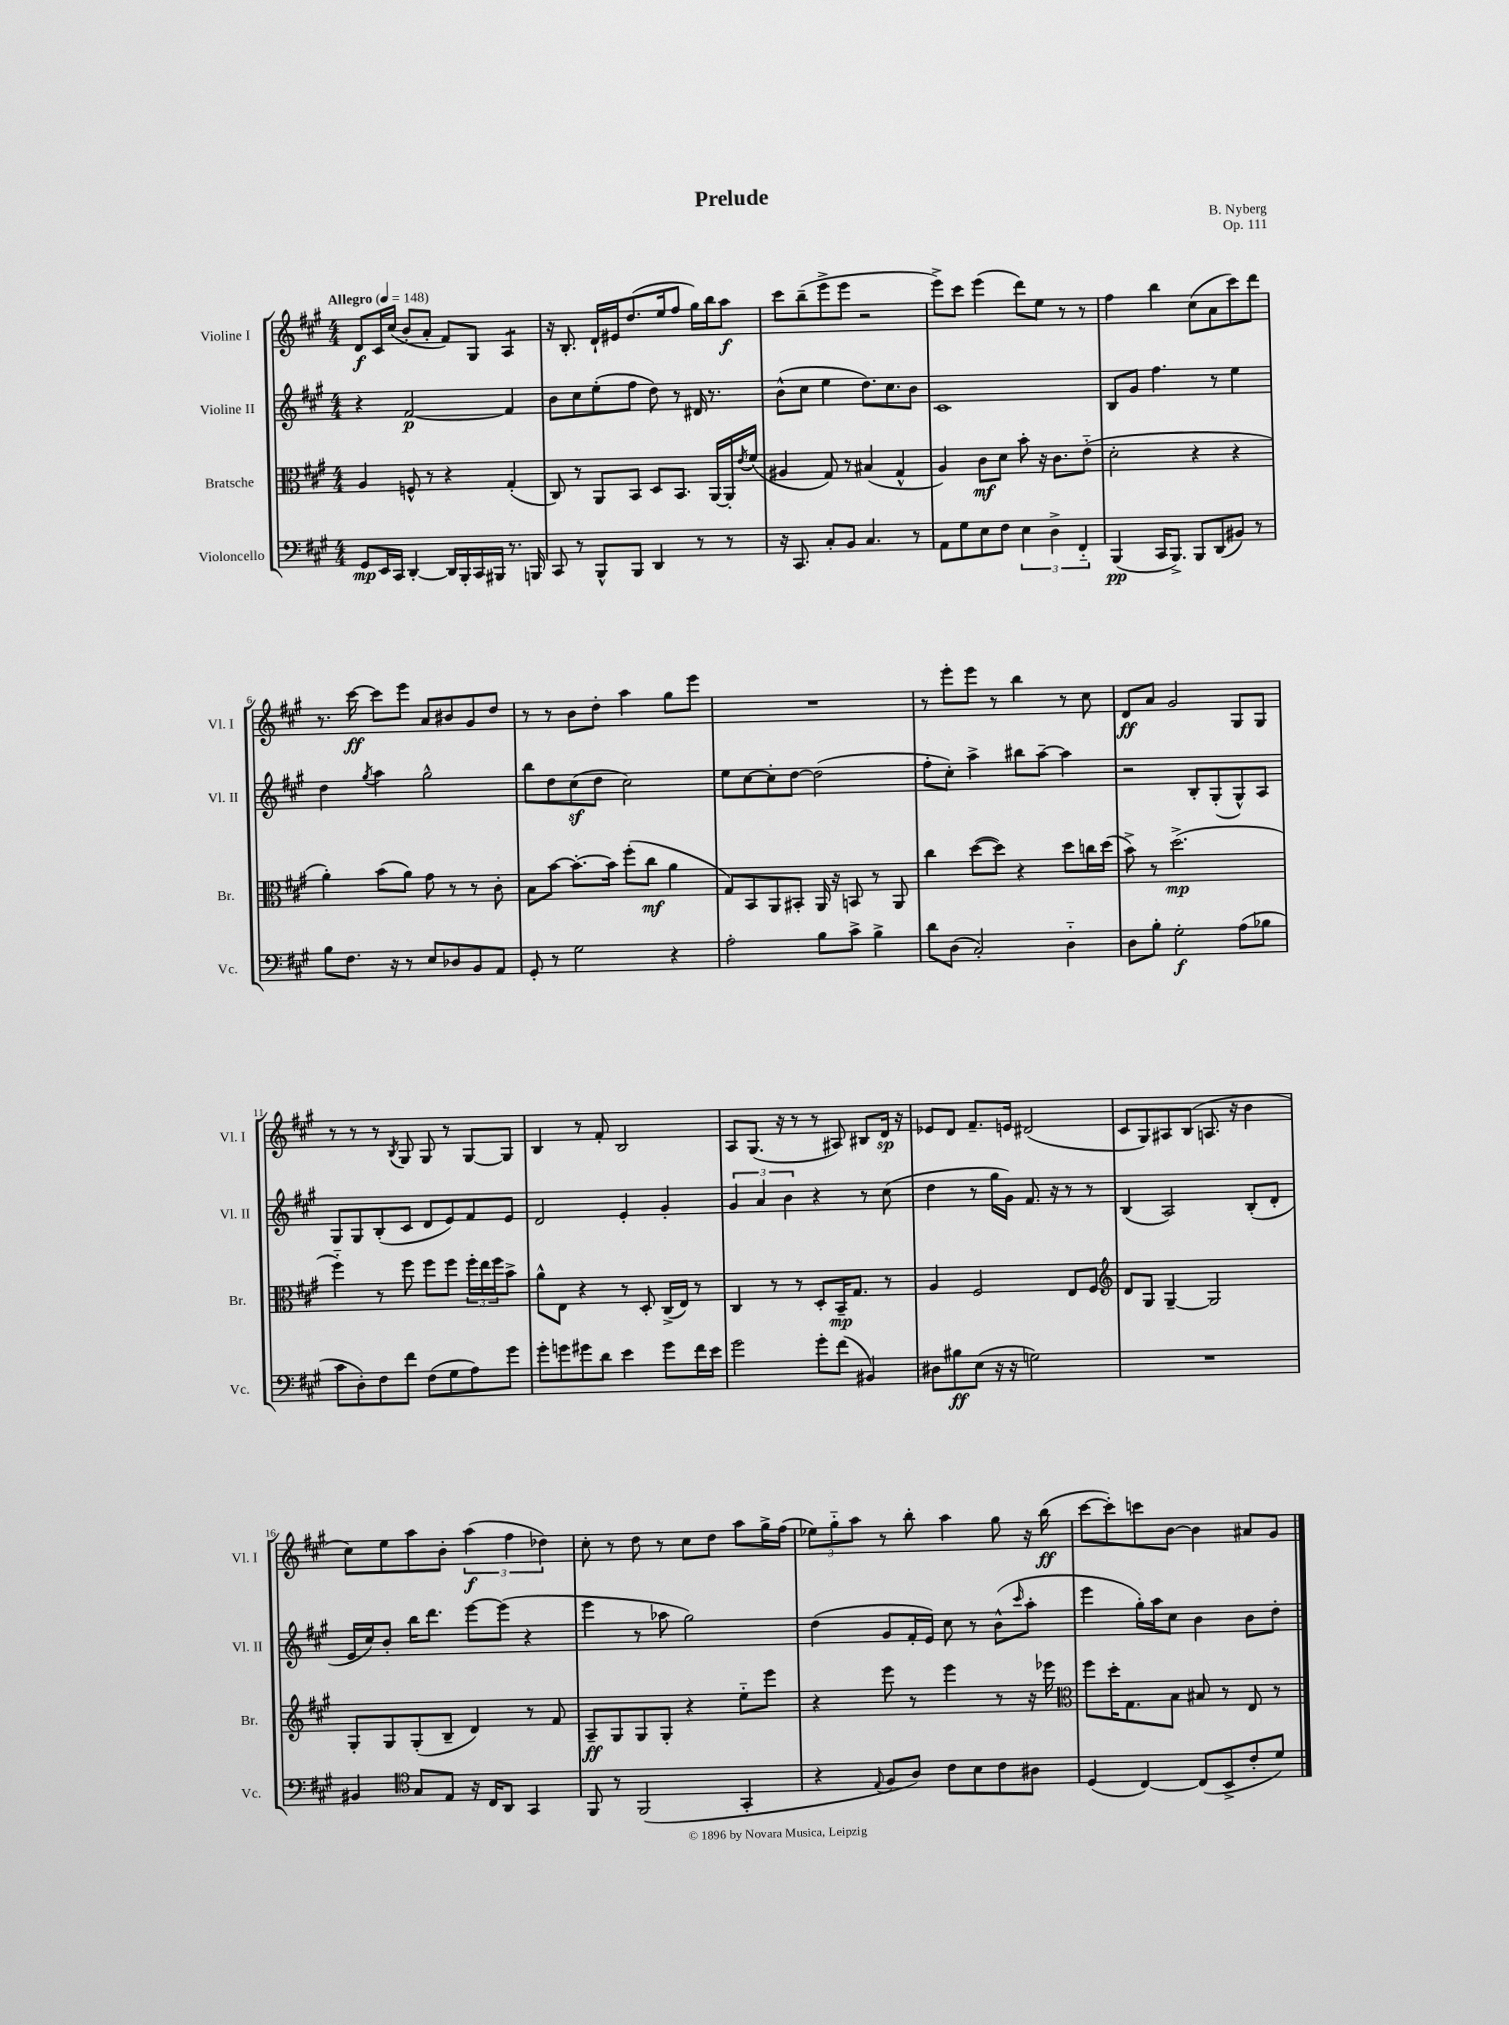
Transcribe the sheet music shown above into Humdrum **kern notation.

**kern	**dynam	**kern	**dynam	**kern	**dynam	**kern	**dynam
*part4	*part4	*part3	*part3	*part2	*part2	*part1	*part1
*staff4	*staff4	*staff3	*staff3	*staff2	*staff2	*staff1	*staff1
*I"Violoncello	*	*I"Bratsche	*	*I"Violine II	*	*I"Violine I	*
*I'Vc.	*	*I'Br.	*	*I'Vl. II	*	*I'Vl. I	*
*clefF4	*	*clefC3	*	*clefG2	*	*clefG2	*
*k[f#c#g#]	*	*k[f#c#g#]	*	*k[f#c#g#]	*	*k[f#c#g#]	*
*M4/4	*	*M4/4	*	*M4/4	*	*M4/4	*
*MM148	*	*MM148	*	*MM148	*	*MM148	*
=1	=1	=1	=1	=1	=1	=1	=1
!	!	!	!	!	!	!LO:TX:a:B:t=Allegro	!
8GG#/L	mp	4A/	.	4r	.	8d/L	f
16EE/L	.	.	.	.	.	16c#/L	.
16CC#/JJ	.	.	.	.	.	(16cc#/JJ	.
[4DD'/	.	8Fn^^/	.	[2f#/	p	8b'/L	.
.	.	8r	.	.	.	8a'/J	.
16DD/LL]	.	4r	.	.	.	8f#/L)	.
16BBB'/	.	.	.	.	.	.	.
16CC#/	.	.	.	.	.	8G#/J	.
16BBB#X/JJ	.	.	.	.	.	.	.
*	*	*	*	*	*	*tremolo	*
8.r	.	(4G#'/	.	4f#/]	.	8A/L	.
.	.	.	.	.	.	8A/J	.
*	*	*	*	*	*	*Xtremolo	*
16BBBn/	.	.	.	.	.	.	.
=2	=2	=2	=2	=2	=2	=2	=2
8CC#/	.	8C#/)	.	8b\L	.	16r	.
.	.	.	.	.	.	8.B'/	.
8r	.	8r	.	8cc#\	.	.	.
8BBB^^/L	.	8AA/L	.	(8ee'\	.	16d`/LL	.
.	.	.	.	.	.	16e#X/J	.
8BBB/J	.	8BB/J	.	8ff#\J	.	(8.dd/	.
4DD/	.	8D/L	.	8dd\)	.	.	.
.	.	.	.	.	.	16ee/k	.
.	.	8.BB/J	.	8r	.	8ff#/J	.
8r	.	.	.	16d#X/	.	16gg#\LL)	.
.	.	[16AA/LL	.	8.r	.	16bb\J	.
8r	.	16AA'/]	.	.	.	8aa\J	f
.	.	8qe/	.	.	.	.	.
.	.	(16f#/JJ	.	.	.	.	.
=3	=3	=3	=3	=3	=3	=3	=3
16r	.	4A#X/	.	(8b^^\L	.	8ccc#\L	.
8.CC#/	.	.	.	.	.	.	.
.	.	.	.	8cc#\J	.	(8bb~\	.
8C#'/L	.	8G#/)	.	4ee\	.	8eee^\	.
8BB/J	.	8r	.	.	.	8eee\J	.
4.C#/	.	(4B#X/	.	8.dd\L)	.	2r	.
.	.	.	.	8.cc#\	.	.	.
.	.	4G#^^/	.	.	.	.	.
8r	.	.	.	8b\J	.	.	.
=4	=4	=4	=4	=4	=4	=4	=4
8AA\L	.	4A/)	.	1c#	.	8eee^\L)	.
8G#\	.	.	.	.	.	8ccc#\J	.
8E\	.	8c#\L	mf	.	.	(4eee\	.
8F#\J	.	8d\J	.	.	.	.	.
6E\	.	8b'\	.	.	.	8ddd\L)	.
.	.	16r	.	.	.	8ee\J	.
6D^\	.	.	.	.	.	.	.
.	.	8.c#\L	.	.	.	.	.
.	.	.	.	.	.	8r	.
6FF#/	.	.	.	.	.	.	.
.	.	(8e\J	.	.	.	8r	.
=5	=5	=5	=5	=5	=5	=5	=5
(4BBB/	pp	2d'\	.	8B/L	.	4ff#\	.
.	.	.	.	8g#/J	.	.	.
16CC#/KL	.	.	.	4.ff#\	.	4bb\	.
8.BBB^/J)	.	.	.	.	.	.	.
8BBB/L	.	4r	.	.	.	(8cc#\L	.
(8DD/	.	.	.	8r	.	8a\	.
8BB#X/J)	.	4r	.	4ee\	.	8ccc#\)	.
8r	.	.	.	.	.	8ddd\J	.
!!LO:LB:g=z
=6	=6	=6	=6	=6	=6	=6	=6
8B\L	.	4a'\)	.	4dd\	.	8.r	.
8.F#\J	.	.	.	.	.	.	.
.	.	.	.	.	.	[16ccc#\	ff
.	.	.	.	8qgg#/	.	.	.
.	.	(8b\L	.	4aa\	.	8ccc#\L]	.
16r	.	.	.	.	.	.	.
8r	.	8a\J)	.	.	.	8eee\J	.
8E/L	.	8g#\	.	2gg#^^\	.	8a/L	.
8D-X/	.	8r	.	.	.	8b#X/	.
8BB/	.	8r	.	.	.	8g#/	.
8AA/J	.	8c#'\	.	.	.	8dd/J	.
=7	=7	=7	=7	=7	=7	=7	=7
8GG#'/	.	8B\L	.	8bb\L	.	8r	.
8r	.	[8b\J	.	8dd\	.	8r	.
2G#\	.	8.b'\L_	.	(8cc#z\	.	8b\L	.
.	.	.	.	8dd\J	.	8dd'\J	.
.	.	16b\Jk]	.	.	.	.	.
.	.	(8ff#'\L	.	2cc#\)	.	4aa\	.
.	.	8cc#\J	mf	.	.	.	.
4r	.	4a\	.	.	.	8gg#\L	.
.	.	.	.	.	.	8eee\J	.
=8	=8	=8	=8	=8	=8	=8	=8
2A'\	.	8G#/L)	.	8ee\L	.	1r	.
.	.	8BB/	.	[8cc#\	.	.	.
.	.	8AA/	.	8cc#'\]	.	.	.
.	.	8BB#X'/J	.	[8dd\J	.	.	.
8B\L	.	16AA/	.	(2dd\]	.	.	.
.	.	16r	.	.	.	.	.
8c#^\J	.	8BBn/	.	.	.	.	.
4B^\	.	8r	.	.	.	.	.
.	.	8AA/	.	.	.	.	.
=9	=9	=9	=9	=9	=9	=9	=9
8d\L	.	4cc#\	.	8ff#'\L	.	8r	.
(8D\J	.	.	.	8cc#'\J)	.	8eee'\L	.
2C#'/)	.	([8dd\L	.	4aa^\	.	8eee\J	.
.	.	8dd\J])	.	.	.	8r	.
.	.	4r	.	8bb#X\L	.	4bb\	.
.	.	.	.	[8aa~\J	.	.	.
4D\	.	8dd\L	.	4aa\]	.	8r	.
.	.	16ccn\L	.	.	.	8cc#\	.
.	.	(16dd\JJ	.	.	.	.	.
=10	=10	=10	=10	=10	=10	=10	=10
8D\L	.	8b^\)	.	2r	.	8d/L	ff
8B'\J	.	8r	.	.	.	8a/J	.
2G#'\	f	(2.dd^\	mp	.	.	2g#/	.
.	.	.	.	8B'/L	.	.	.
.	.	.	.	(8G#'/	.	.	.
(8A\L	.	.	.	8G#^^/)	.	8G#/L	.
8B-X\J	.	.	.	8A/J	.	8G#/J	.
!!LO:LB:g=z
=11	=11	=11	=11	=11	=11	=11	=11
8c#\L	.	4ff#\)	.	8G#/L	.	8r	.
8D'\)	.	.	.	8G#/	.	8r	.
8F#\	.	8r	.	(8B'/	.	8r	.
.	.	.	.	.	.	8qB/	.
8f#\J	.	8ff#\	.	8c#/J	.	8G#/	.
(8F#\L	.	8ff#\L	.	8d/L	.	8G#/	.
8G#\	.	8ff#\J	.	8e/)	.	8r	.
8A\)	.	24ff#'\LL	.	8f#/	.	[8G#/L	.
.	.	24ee\	.	.	.	.	.
.	.	24ff#\J	.	.	.	.	.
8g#\J	.	8b^\J	.	8e/J	.	8G#/J]	.
=12	=12	=12	=12	=12	=12	=12	=12
8g#'\L	.	8a^^\L	.	2d/	.	4B/	.
8gn\	.	8E\J	.	.	.	.	.
8g#X\	.	4r	.	.	.	8r	.
8d\J	.	.	.	.	.	8f#'/	.
4e\	.	8r	.	4e'/	.	2B/	.
.	.	8D'/	.	.	.	.	.
8g#\L	.	(16C#^/LL	.	4g#'/	.	.	.
.	.	16E/JJ)	.	.	.	.	.
16f#\L	.	8r	.	.	.	.	.
16e\JJ	.	.	.	.	.	.	.
=13	=13	=13	=13	=13	=13	=13	=13
2g#\	.	4C#/	.	6g#/	.	8A/L	.
.	.	.	.	.	.	(8.G#/J	.
.	.	.	.	6a/	.	.	.
.	.	8r	.	.	.	.	.
.	.	.	.	.	.	16r	.
.	.	.	.	6b\	.	.	.
.	.	8r	.	.	.	8r	.
8g#'\L	.	8D'/L	.	4r	.	8r	.
(8f#\J	.	16BB~/K	mp	.	.	8A#X/)	.
.	.	8.G#/J	.	.	.	.	.
4BB#X/)	.	.	.	8r	.	8B#X/L	.
.	.	8r	.	(8cc#\	.	16d/Jk	sp
.	.	.	.	.	.	16r	.
=14	=14	=14	=14	=14	=14	=14	=14
8D#X\L	.	4A/	.	4dd\	.	8e-X/L	.
8B#X\	ff	.	.	.	.	8d/J	.
(8E\J	.	2F#/	.	8r	.	8.f#~/L	.
16r	.	.	.	16gg#\LL	.	.	.
16r	.	.	.	16g#\JJ)	.	16en/Jk	.
2Gn\)	.	.	.	8.f#/	.	(2d#X/	.
.	.	.	.	16r	.	.	.
.	.	8E/L	.	8r	.	.	.
.	.	8F#/J	.	8r	.	.	.
=15	=15	=15	=15	=15	=15	=15	=15
*	*	*clefG2	*	*	*	*	*
1r	.	8d/L	.	(4B/	.	8c#/L	.
.	.	8G#/J	.	.	.	8G#/)	.
.	.	[4G#~/	.	2A/)	.	8A#X/	.
.	.	.	.	.	.	(8B/J	.
.	.	2G#/]	.	.	.	8.An/	.
.	.	.	.	.	.	16r	.
.	.	.	.	(8B'/L	.	4b\	.
.	.	.	.	8d'/J	.	.	.
!!LO:LB:g=z
=16	=16	=16	=16	=16	=16	=16	=16
4BB#X/	.	8G#'/L	.	16e/LL	.	8cc#\L)	.
.	.	.	.	16cc#/J)	.	.	.
.	.	8G#/	.	8b'/J	.	8ee\	.
*clefC4	*	*	*	*	*	*	*
8G#/L	.	(8G#'/	.	16bb\KL	.	8aa\	.
.	.	.	.	8.ddd\J	.	.	.
8E/J	.	8B~/J	.	.	.	8b'\J	.
16r	.	4d/)	.	[8eee\L	.	(6aa\	f
16C#/KL	.	.	.	.	.	.	.
8AA/J	.	.	.	(8eee\J]	.	.	.
.	.	.	.	.	.	6ff#\	.
4GG#/	.	8r	.	4r	.	.	.
.	.	.	.	.	.	6dd-X\)	.
.	.	8f#/	.	.	.	.	.
=17	=17	=17	=17	=17	=17	=17	=17
8FF#/	.	8A~/L	ff	4eee\	.	8cc#'\	.
8r	.	8G#/	.	.	.	8r	.
(2FF#/	.	8G#/	.	8r	.	8dd\	.
.	.	8G#'/J	.	8aa-X\	.	8r	.
.	.	4r	.	2gg#\)	.	8cc#\L	.
.	.	.	.	.	.	8dd\J	.
4GG#'/	.	8ee\L	.	.	.	8aa\L	.
.	.	8eee\J	.	.	.	16gg#^\L	.
.	.	.	.	.	.	(16ff#\JJ	.
=18	=18	=18	=18	=18	=18	=18	=18
4r	.	4r	.	(4dd\	.	12ee-X\L)	.
.	.	.	.	.	.	12gg#\	.
.	.	.	.	.	.	12aa\J	.
8qqE/	.	.	.	.	.	.	.
8F#/L	.	8eee\	.	8g#/L	.	8r	.
8A/J)	.	8r	.	16f#'/L	.	8bb'\	.
.	.	.	.	16e/JJ)	.	.	.
8c#\L	.	4eee\	.	8cc#\	.	4aa\	.
8B\	.	.	.	8r	.	.	.
8c#\	.	8r	.	(8b^^\L	.	8gg#\	.
.	.	.	.	16qqccc#/	.	.	.
8A#X\J	.	16r	.	8aa'\J	.	16r	.
.	.	16eee-X\	.	.	.	(16bb\	ff
=19	=19	=19	=19	=19	=19	=19	=19
*	*	*clefC3	*	*	*	*	*
(4D/	.	8ff#\L	.	4eee\	.	[8ccc#\L	.
.	.	16dd'\K	.	.	.	8ccc#'\])	.
.	.	8.G#\	.	.	.	.	.
[4C#/)	.	.	.	16gg#'\LL)	.	8cccn\	.
.	.	.	.	16aa\J	.	.	.
.	.	8B\J	.	8cc#\J	.	[8b\J	.
(8C#/L]	.	8B#X/	.	4b\	.	4b\]	.
8BB^/	.	8r	.	.	.	.	.
8c#'/	.	8E/	.	8b\L	.	8a#X/L	.
8d/J)	.	8r	.	8dd'\J	.	8g#/J	.
==	==	==	==	==	==	==	==
*-	*-	*-	*-	*-	*-	*-	*-
